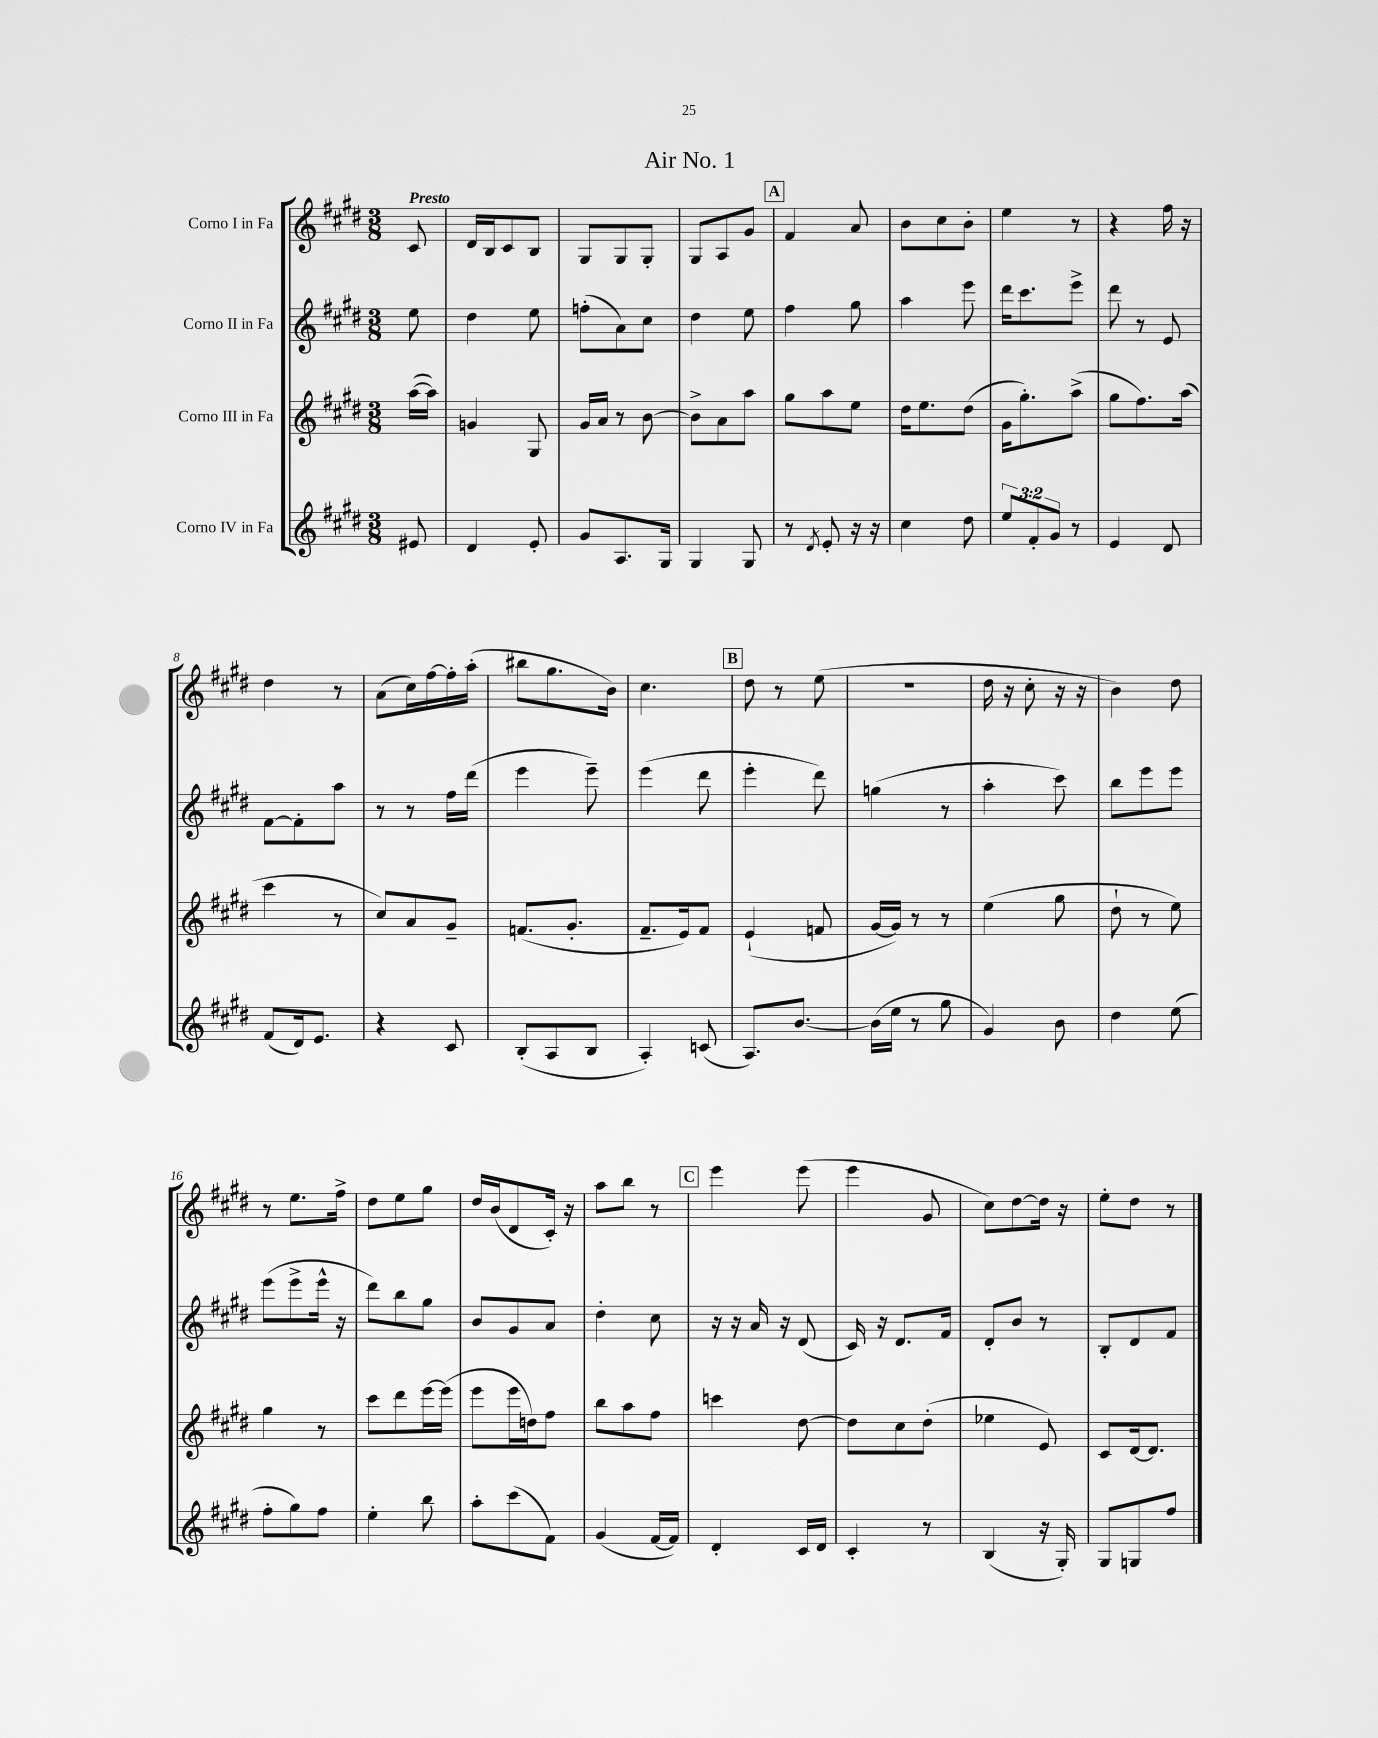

**kern	**kern	**kern	**kern
*staff4	*staff3	*staff2	*staff1
*clefG2	*clefG2	*clefG2	*clefG2
*k[f#c#g#d#]	*k[f#c#g#d#]	*k[f#c#g#d#]	*k[f#c#g#d#]
*M3/8	*M3/8	*M3/8	*M3/8
8e#	([16aa	8ee	8c#
.	16aa])	.	.
=	=	=	=
4d#	4g	4dd#	16d#
.	.	.	16B
.	.	.	8c#
8e'	8G#	8ee	8B
=	=	=	=
8g#	16g#	(8ff'	8G#
.	16a	.	.
8.A	8r	8a)	8G#
.	[8b	8cc#	8G#'
16G#	.	.	.
=	=	=	=
4G#	8b^]	4dd#	8G#
.	8a	.	8A
8G#	8aa	8ee	8g#
=	=	=	=
8r	8gg#	4ff#	4f#
8qd#	.	.	.
8e'	8aa	.	.
16r	8ee	8gg#	8a
16r	.	.	.
=	=	=	=
4cc#	16dd#	4aa	8b
.	8.ee	.	.
.	.	.	8cc#
8dd#	(8dd#	8eee	8b'
=	=	=	=
12ee	16g#	16ddd#	4ee
.	8.gg#')	8.ccc#	.
12f#'	.	.	.
12g#	.	.	.
8r	(8aa^	8eee^	8r
=	=	=	=
4e	8gg#	8ddd#	4r
.	8.ff#)	8r	.
8d#	.	8e	16ff#
.	(16aa	.	16r
=	=	=	=
(8f#	4ccc#	[8f#	4dd#
16d#)	.	8f#']	.
8.e	.	.	.
.	8r	8aa	8r
=	=	=	=
4r	8cc#)	8r	(8a
.	8a	8r	16cc#)
.	.	.	[16ff#
8c#	8g#~	16ff#	16ff#']
.	.	(16ddd#	(16aa'
=	=	=	=
(8B'	(8.f	4eee	8bb#
8A	.	.	8.gg#
.	8.g#'	.	.
8B	.	8eee~)	.
.	.	.	16b)
=	=	=	=
4A')	8.f#~	(4eee	4.cc#
.	16e)	.	.
(8c	8f#	8ddd#	.
=	=	=	=
8.A)	(4e`	4eee'	8dd#
.	.	.	8r
[8.b	.	.	.
.	8f	8ddd#)	(8ee
=	=	=	=
(16b]	[16g#	(4gg	4.r
16ee	16g#])	.	.
8r	8r	.	.
8gg#	8r	8r	.
=	=	=	=
4g#)	(4ee	4aa'	16dd#
.	.	.	16r
.	.	.	8cc#'
8b	8gg#	8ccc#)	16r
.	.	.	16r
=	=	=	=
4dd#	8dd#`	8bb	4b)
.	8r	8eee	.
(8ee	8ee)	8eee	8dd#
=	=	=	=
8ff#'	4gg#	(8eee	8r
8gg#)	.	8eee^	8.ee
8ff#	8r	16eee^^	.
.	.	16r	16ff#^
=	=	=	=
4ee'	8ccc#	8ddd#)	8dd#
.	8ddd#	8bb	8ee
8bb	[16eee	8gg#	8gg#
.	(16eee]	.	.
=	=	=	=
8aa'	8eee	8b	16dd#
.	.	.	(16b
(8ccc#	16eee	8g#	8d#
.	16dd)	.	.
8f#)	8ff#	8a	16c#')
.	.	.	16r
=	=	=	=
(4g#	8bb	4dd#'	8aa
.	8aa	.	8bb
[16f#	8ff#	8cc#	8r
16f#])	.	.	.
=	=	=	=
4d#'	4ccc	16r	4eee
.	.	16r	.
.	.	16a	.
.	.	16r	.
16c#	[8dd#	(8d#	(8eee
16d#	.	.	.
=	=	=	=
4c#'	8dd#]	16c#)	4eee
.	.	16r	.
.	8cc#	8.d#	.
8r	(8dd#'	.	8g#
.	.	16f#	.
=	=	=	=
(4B	4ee-	8d#'	8cc#)
.	.	8b	[8dd#
16r	8e)	8r	16dd#]
16G#')	.	.	16r
=	=	=	=
8G#	8c#	8B'	8ee'
8G	[16d#	8d#	8dd#
.	8.d#]	.	.
8ff#	.	8f#	8r
==	==	==	==
*-	*-	*-	*-
